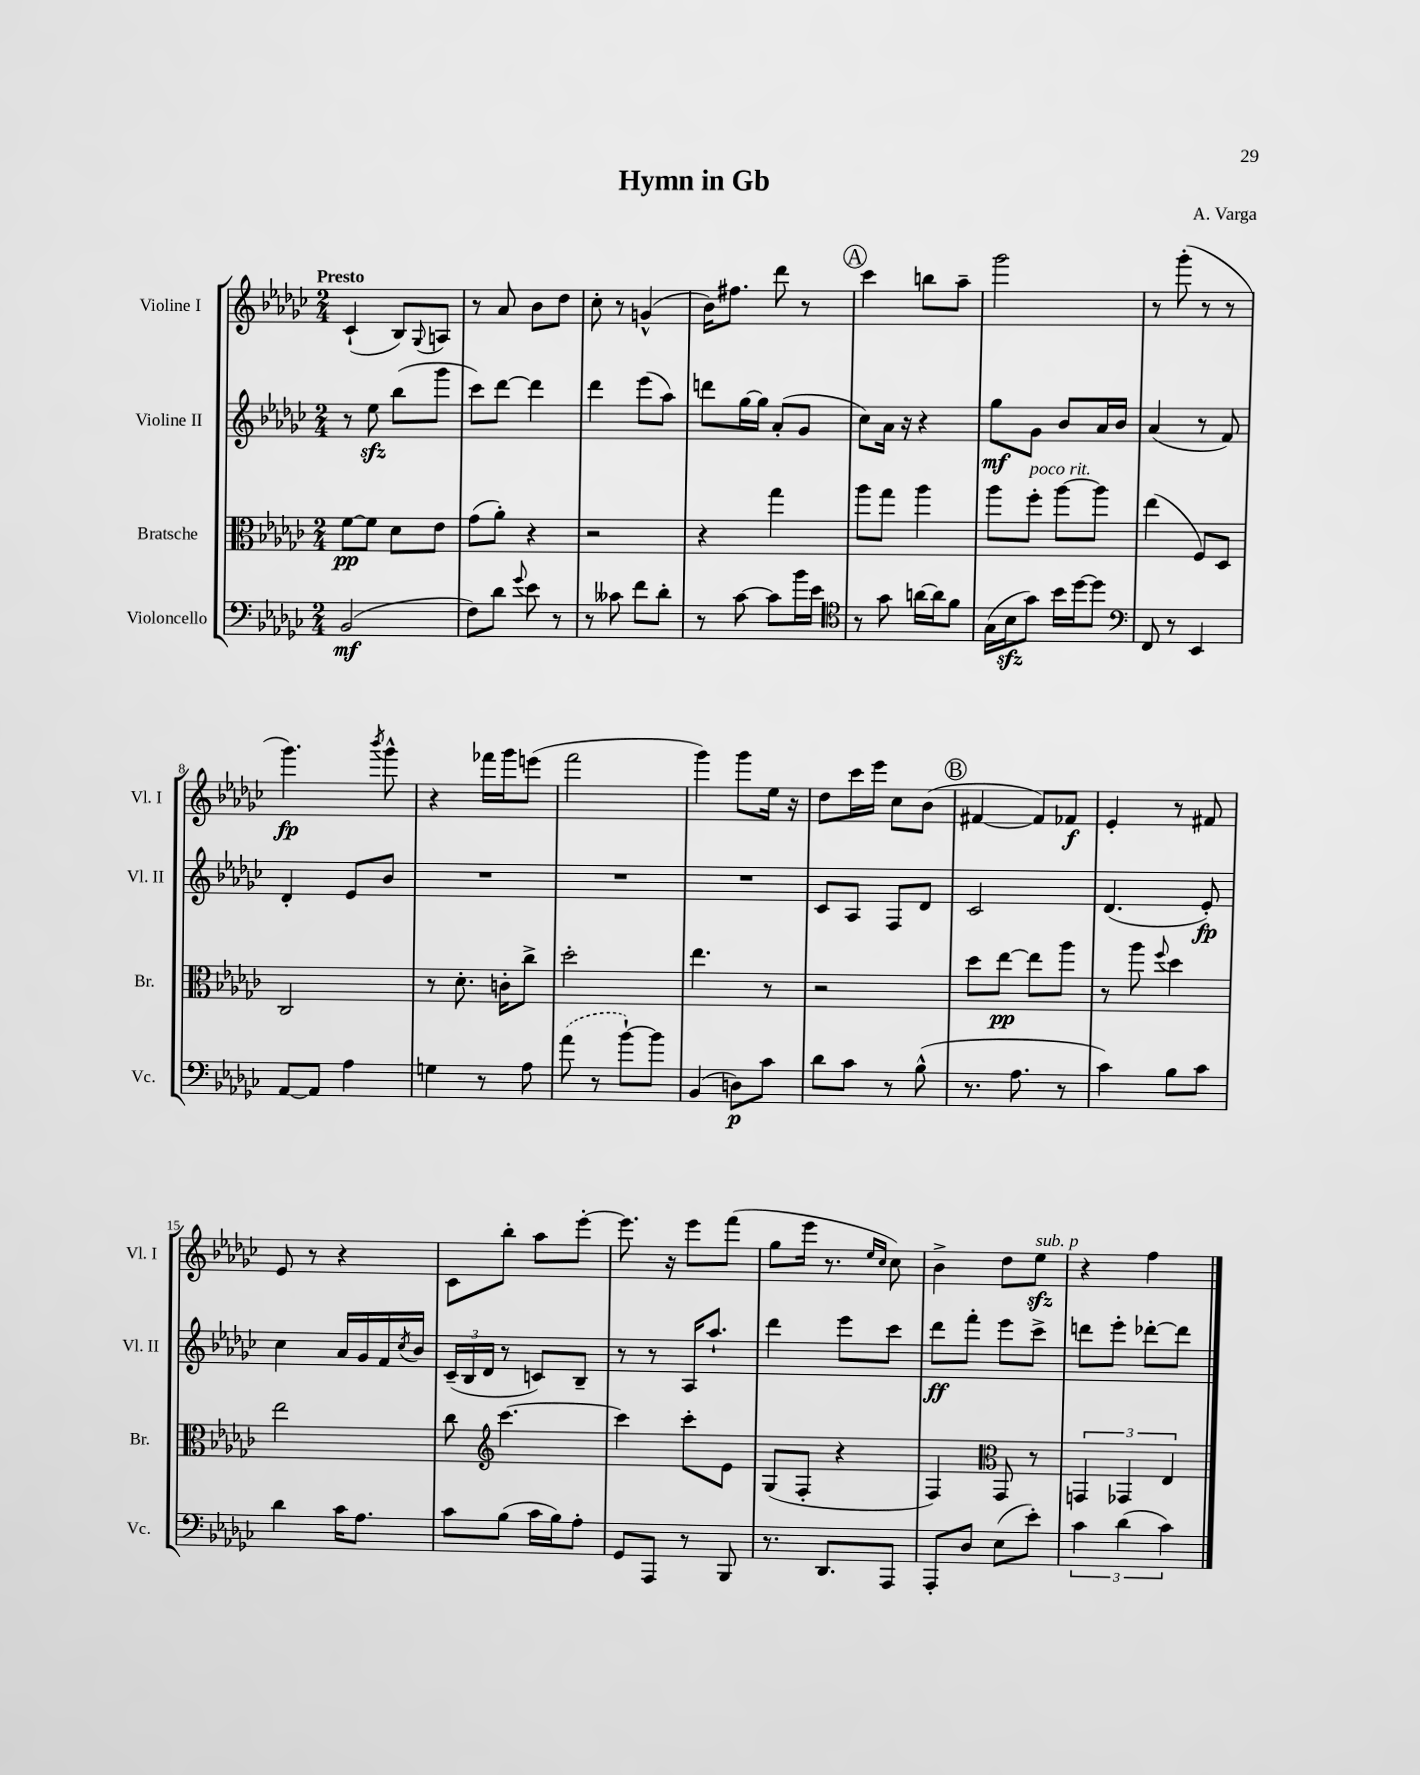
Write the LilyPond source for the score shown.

\header { title = "Hymn in Gb" composer = "A. Varga" }
<<
\new StaffGroup <<
\new Staff = "s0" \with { instrumentName = "Violine I" shortInstrumentName = "Vl. I" } {
    \clef treble \key ges \major \numericTimeSignature \time 2/4 \tempo "Presto"
    ces'4-!( bes8) \appoggiatura { ges8 } a8 |
    r8 aes'8 bes'8 des''8 |
    ces''8-. r8 g'4-^( |
    bes'16) fis''8. des'''8 r8 |
    \mark \markup { \circle "A" } ces'''4 b''8 aes''8-- |
    ges'''2 |
    r8 ges'''8-.( r8 r8 |
    ges'''4.\fp) \acciaccatura { bes'''8 } ges'''8-^ |
    r4 fes'''16 ges'''16 e'''8( |
    f'''2 |
    ges'''4) ges'''8 ees''16 r16 |
    des''8 ces'''16 ees'''16 ces''8 bes'8( |
    \mark \markup { \circle "B" } fis'4~ fis'8) fes'8\f |
    ees'4-. r8 fis'8 |
    ees'8 r8 r4 |
    ces'8 bes''8-. aes''8 ees'''8~-. |
    ees'''8. r16 ees'''8 f'''8( |
    ges''8 ees'''16 r8. \grace { ees''16 ces''16 } ces''8) |
    bes'4-> des''8 ees''8\sfz^\markup { \italic "sub. p" } |
    r4 f''4 \bar "|." |
}
\new Staff = "s1" \with { instrumentName = "Violine II" shortInstrumentName = "Vl. II" } {
    \clef treble \key ges \major \numericTimeSignature \time 2/4
    r8 ees''8\sfz bes''8( ges'''8 |
    ces'''8) des'''8~ des'''4 |
    des'''4 ees'''8( aes''8) |
    d'''8 ges''16~ ges''16 aes'8-.( ges'8 |
    \mark \markup { \circle "A" } ces''8) aes'16 r16 r4 |
    ges''8\mf ges'8 bes'8 aes'16 bes'16 |
    aes'4( r8 f'8) |
    des'4-. ees'8 bes'8 |
    R2 |
    R2 |
    R2 |
    ces'8 aes8 f8 des'8 |
    \mark \markup { \circle "B" } ces'2 |
    des'4.( ees'8-.\fp) |
    ces''4 aes'16 ges'16 f'16 \acciaccatura { ces''8 } bes'16 |
    \tuplet 3/2 { ces'16--( bes16 des'16 } r8 c'8) bes8-- |
    r8 r8 aes16 aes''8.-! |
    des'''4 ees'''8 ces'''8 |
    des'''8\ff f'''8-. ees'''8 ces'''8-> |
    d'''8 ees'''8-. des'''8~-. des'''8 \bar "|." |
}
\new Staff = "s2" \with { instrumentName = "Bratsche" shortInstrumentName = "Br." } {
    \clef alto \key ges \major \numericTimeSignature \time 2/4
    f'8~\pp f'8 des'8 ees'8 |
    ges'8( aes'8-.) r4 |
    r2 |
    r4 ges''4 |
    \mark \markup { \circle "A" } aes''8 ges''8 aes''4 |
    aes''8 f''8-.^\markup { \italic "poco rit." } aes''8~ aes''8 |
    ees''4( f8) des8 |
    ces2 |
    r8 des'8.-. c'16-. ces''8-> |
    des''2-. |
    ees''4. r8 |
    r2 |
    \mark \markup { \circle "B" } des''8 ees''8~\pp ees''8 aes''8 |
    r8 aes''8 \appoggiatura { f''8 } des''4 |
    ees''2 |
    ces''8 \clef treble ces'''4.~ |
    ces'''4 ces'''8-. ees'8 |
    ges8( f8-. r4 |
    f4) \clef alto ges,8 r8 |
    \tuplet 3/2 { g,4 ges,4 ees4 } \bar "|." |
}
\new Staff = "s3" \with { instrumentName = "Violoncello" shortInstrumentName = "Vc." } {
    \clef bass \key ges \major \numericTimeSignature \time 2/4
    bes,2\mf( |
    f8) des'8 \appoggiatura { ges'8 } ees'8 r8 |
    r8 ceses'8 f'8 des'8-. |
    r8 ces'8~ ces'8 bes'16 ees'16 |
    \mark \markup { \circle "A" } \clef tenor r8 ges'8 a'16~ a'16 f'8 |
    ges16( bes16\sfz ges'8) bes'16 des''16~ des''8 |
    \clef bass f,8 r8 ees,4 |
    aes,8~ aes,8 aes4 |
    g4 r8 aes8 |
    \once \slurDashed aes'8( r8 bes'8~-!) bes'8 |
    bes,4( d8\p) ces'8 |
    des'8 ces'8 r8 bes8-^( |
    \mark \markup { \circle "B" } r8. aes8. r8 |
    ces'4) bes8 ces'8 |
    des'4 ces'16 aes8. |
    ces'8 bes8( ces'16 bes16) aes8-. |
    ges,8 aes,,8 r8 bes,,8 |
    r8. des,8. aes,,8 |
    aes,,8-. des8 ees8( ees'8-.) |
    \tuplet 3/2 { ces'4 des'4( ces'4) } \bar "|." |
}
>>
>>
